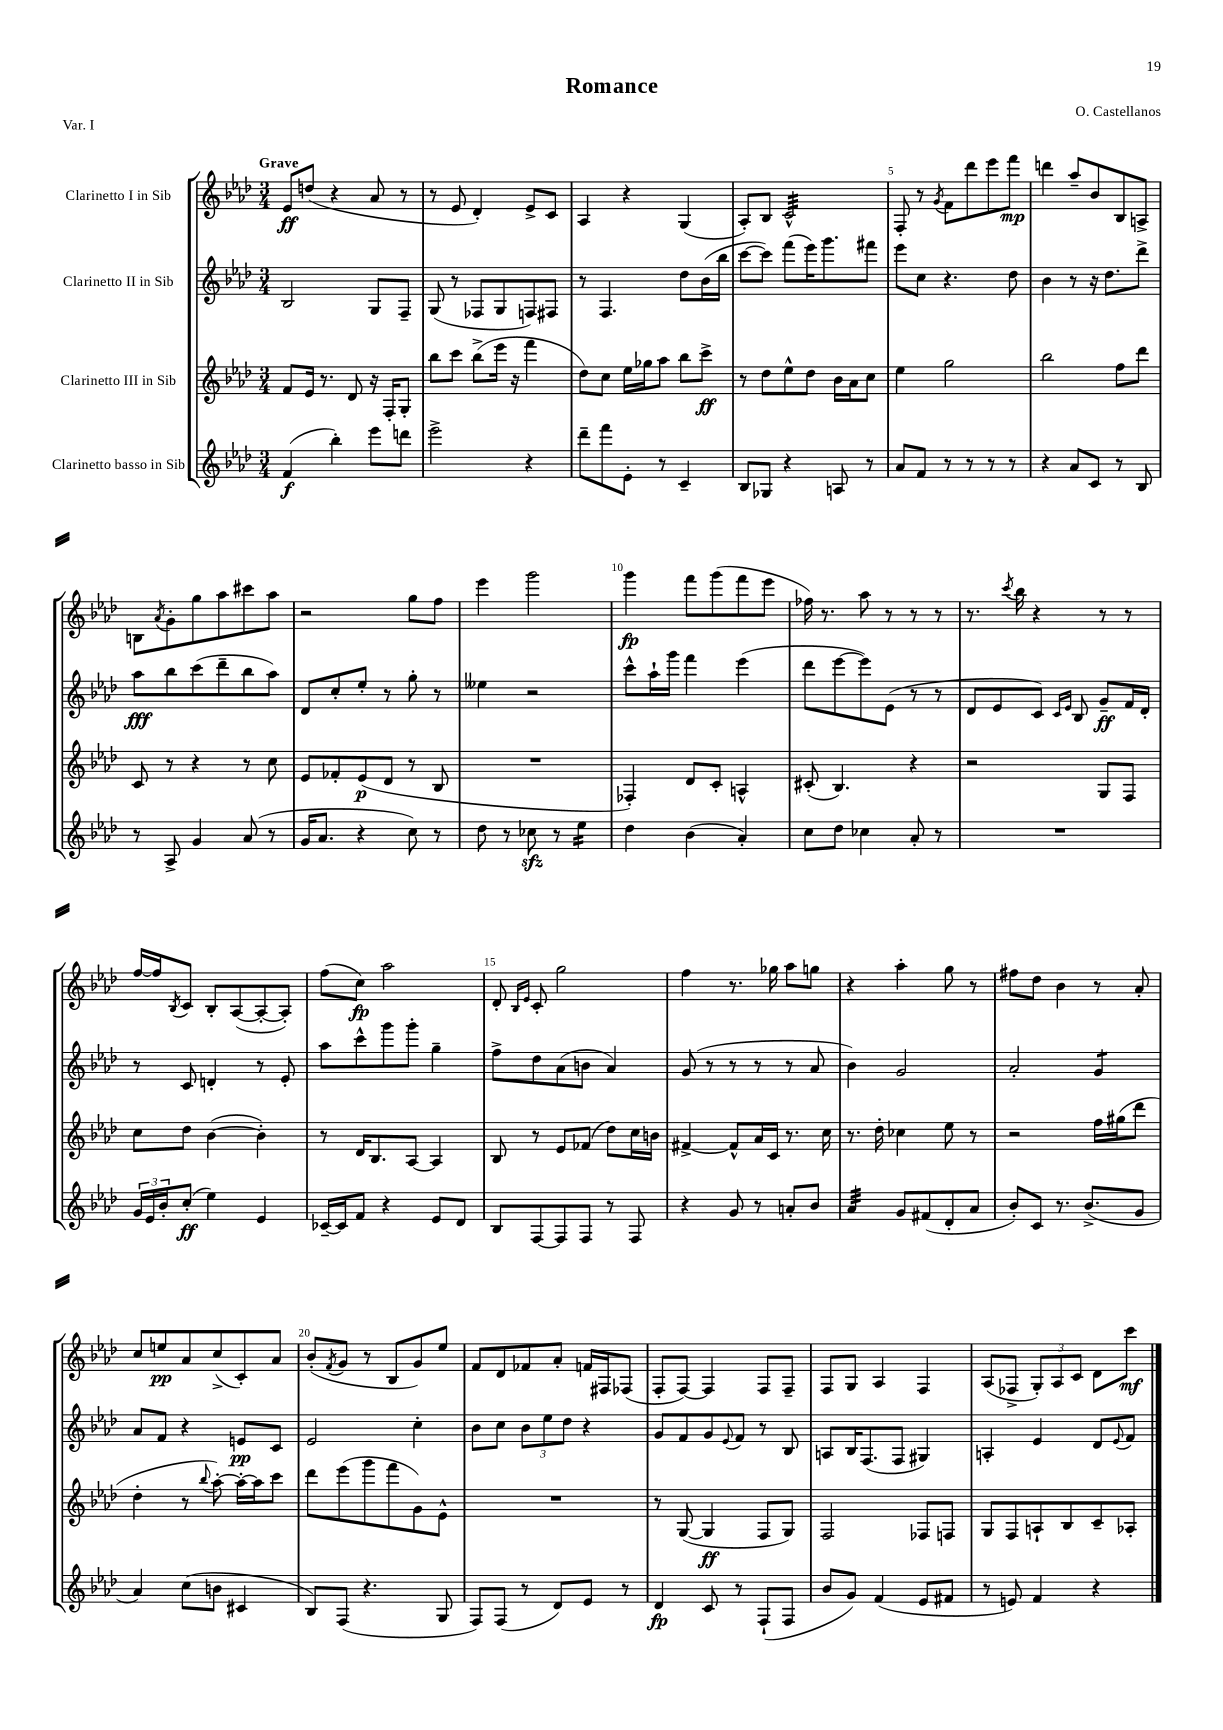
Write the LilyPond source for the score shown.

\header { title = "Romance" composer = "O. Castellanos" piece = "Var. I" }
<<
\new StaffGroup <<
\new Staff = "s0" \with { instrumentName = "Clarinetto I in Sib" } {
    \clef treble \key aes \major \numericTimeSignature \time 3/4 \tempo "Grave"
    ees'8\ff d''8( r4 aes'8 r8 |
    r8 ees'8 des'4-.) ees'8-> c'8 |
    aes4 r4 g4( |
    aes8-.) bes8 c'2:32-^ |
    f8-. r8 \acciaccatura { g'8 } f'8 des'''8 ees'''8 f'''8\mp |
    d'''4 aes''8-- bes'8 bes8 a8-> |
    b8 \acciaccatura { aes'8 } g'8-. g''8 aes''8 cis'''8 aes''8 |
    r2 g''8 f''8 |
    ees'''4 g'''2 |
    g'''4\fp f'''8 g'''8( f'''8 ees'''8 |
    fes''16) r8. aes''8 r8 r8 r8 |
    r8. \acciaccatura { c'''8 } bes''16 r4 r8 r8 |
    f''16~ f''16 \acciaccatura { bes8 } c'8 bes8-. aes8~( aes8~-. aes8-.) |
    f''8( c''8\fp) aes''2 |
    des'8-. \grace { bes16 ees'16 } c'8-. g''2 |
    f''4 r8. ges''16 aes''8 g''8 |
    r4 aes''4-. g''8 r8 |
    fis''8 des''8 bes'4 r8 aes'8-. |
    c''8 e''8\pp aes'8 c''8->( c'8-.) aes'8 |
    bes'8-.( \acciaccatura { f'8 } g'8 r8 bes8 g'8) ees''8 |
    f'8 des'8 fes'8 aes'8-. f'16 fis16 fes8( |
    f8-. f8~) f4 f8 f8-- |
    f8 g8 aes4 f4 |
    aes8( fes8-> \tuplet 3/2 { g8-.) aes8 c'8 } des'8 c'''8\mf \bar "|." |
}
\new Staff = "s1" \with { instrumentName = "Clarinetto II in Sib" } {
    \clef treble \key aes \major \numericTimeSignature \time 3/4
    bes2 g8 f8-- |
    g8( r8 fes8 g8 f8) fis8 |
    r8 f4. des''8 bes'16( bes''16 |
    c'''8~ c'''8) f'''8( ees'''16) g'''8. fis'''8 |
    ees'''8 c''8 r4. des''8 |
    bes'4 r8 r16 des''8. des'''8-> |
    aes''8\fff bes''8 c'''8( des'''8-- bes''8 aes''8) |
    des'8 c''8-. ees''8-. r8 g''8-. r8 |
    eeses''4 r2 |
    c'''8-^ aes''16-! g'''16 f'''4 ees'''4( |
    des'''8 ees'''8~ ees'''8) ees'8( r8 r8 |
    des'8 ees'8 c'8) \grace { c'16 ees'16 } bes8 g'8--\ff f'16 des'16-. |
    r8 c'8 d'4-. r8 ees'8-. |
    aes''8 c'''8-^ g'''8 g'''8-. g''4-- |
    f''8-> des''8 aes'8( b'8 aes'4) |
    g'8( r8 r8 r8 r8 aes'8 |
    bes'4) g'2 |
    aes'2-. g'4:8 |
    aes'8 f'8 r4 e'8\pp c'8 |
    ees'2 c''4-. |
    bes'8 c''8 \tuplet 3/2 { bes'8 ees''8 des''8 } r4 |
    g'8 f'8 g'8 \appoggiatura { ees'8 } f'8 r8 bes8 |
    a8 bes16 f8.( f8 gis4) |
    a4-. ees'4 des'8 \appoggiatura { ees'8 } f'8 \bar "|." |
}
\new Staff = "s2" \with { instrumentName = "Clarinetto III in Sib" } {
    \clef treble \key aes \major \numericTimeSignature \time 3/4
    f'8 ees'16 r8. des'8 r16 f16-. g8-. |
    bes''8 c'''8 bes''8->( ees'''16 r16 f'''4 |
    des''8) c''8 ees''16 ges''16 aes''8 bes''8 c'''8->\ff |
    r8 des''8 ees''8-^ des''8 bes'16 aes'16 c''8 |
    ees''4 g''2 |
    bes''2 f''8 des'''8 |
    c'8 r8 r4 r8 c''8 |
    ees'8 fes'8-. ees'8\p( des'8 r8 bes8 |
    R2. |
    fes4-.) des'8 c'8-. a4-^ |
    cis'8-.( bes4.) r4 |
    r2 g8 f8 |
    c''8 des''8 bes'4~( bes'4-.) |
    r8 des'16 bes8. aes8~ aes4 |
    bes8 r8 ees'8 fes'8( des''8) c''16 b'16 |
    fis'4~-> fis'8-^ aes'16 c'16 r8. c''16 |
    r8. des''16-. ces''4 ees''8 r8 |
    r2 f''16 gis''16( des'''8 |
    des''4-. r8 \appoggiatura { bes''8 } aes''8~-.) aes''16~-. aes''16 c'''8 |
    des'''8 ees'''8( g'''8 f'''8 g'8) ees'8-^ |
    R2. |
    r8 g8~( g4\ff f8 g8) |
    f2 fes8 f8 |
    g8 f8 a8-! bes8 c'8-- aes8-. \bar "|." |
}
\new Staff = "s3" \with { instrumentName = "Clarinetto basso in Sib" } {
    \clef treble \key aes \major \numericTimeSignature \time 3/4
    f'4\f( bes''4-.) ees'''8 d'''8 |
    ees'''2-> r4 |
    des'''8-- f'''8 ees'8-. r8 c'4-- |
    bes8 ges8 r4 a8 r8 |
    aes'8 f'8 r8 r8 r8 r8 |
    r4 aes'8 c'8 r8 bes8 |
    r8 aes8-> g'4 aes'8( r8 |
    g'16 aes'8. r4 c''8) r8 |
    des''8 r8 ces''8\sfz r8 ees''4:16 |
    des''4 bes'4( aes'4-.) |
    c''8 des''8 ces''4 aes'8-. r8 |
    R2. |
    \tuplet 3/2 { g'16 ees'16 bes'16-. } c''8-.\ff( ees''4) ees'4 |
    ces'16~-- ces'16 f'8 r4 ees'8 des'8 |
    bes8 f8~ f8 f8 r8 f8 |
    r4 g'8 r8 a'8-. bes'8 |
    aes'4:32 g'8 fis'8( des'8-. aes'8 |
    bes'8-.) c'8 r8. bes'8.->( g'8 |
    aes'4) c''8( b'8 cis'4 |
    bes8) f8( r4. g8 |
    f8) f8( r8 des'8) ees'8 r8 |
    des'4\fp c'8 r8 f8-!( f8 |
    bes'8 g'8) f'4( ees'8 fis'8 |
    r8 e'8) f'4 r4 \bar "|." |
}
>>
>>
\layout { \context { \Score \override BarNumber.break-visibility = ##(#f #t #t) barNumberVisibility = #(every-nth-bar-number-visible 5) } }
